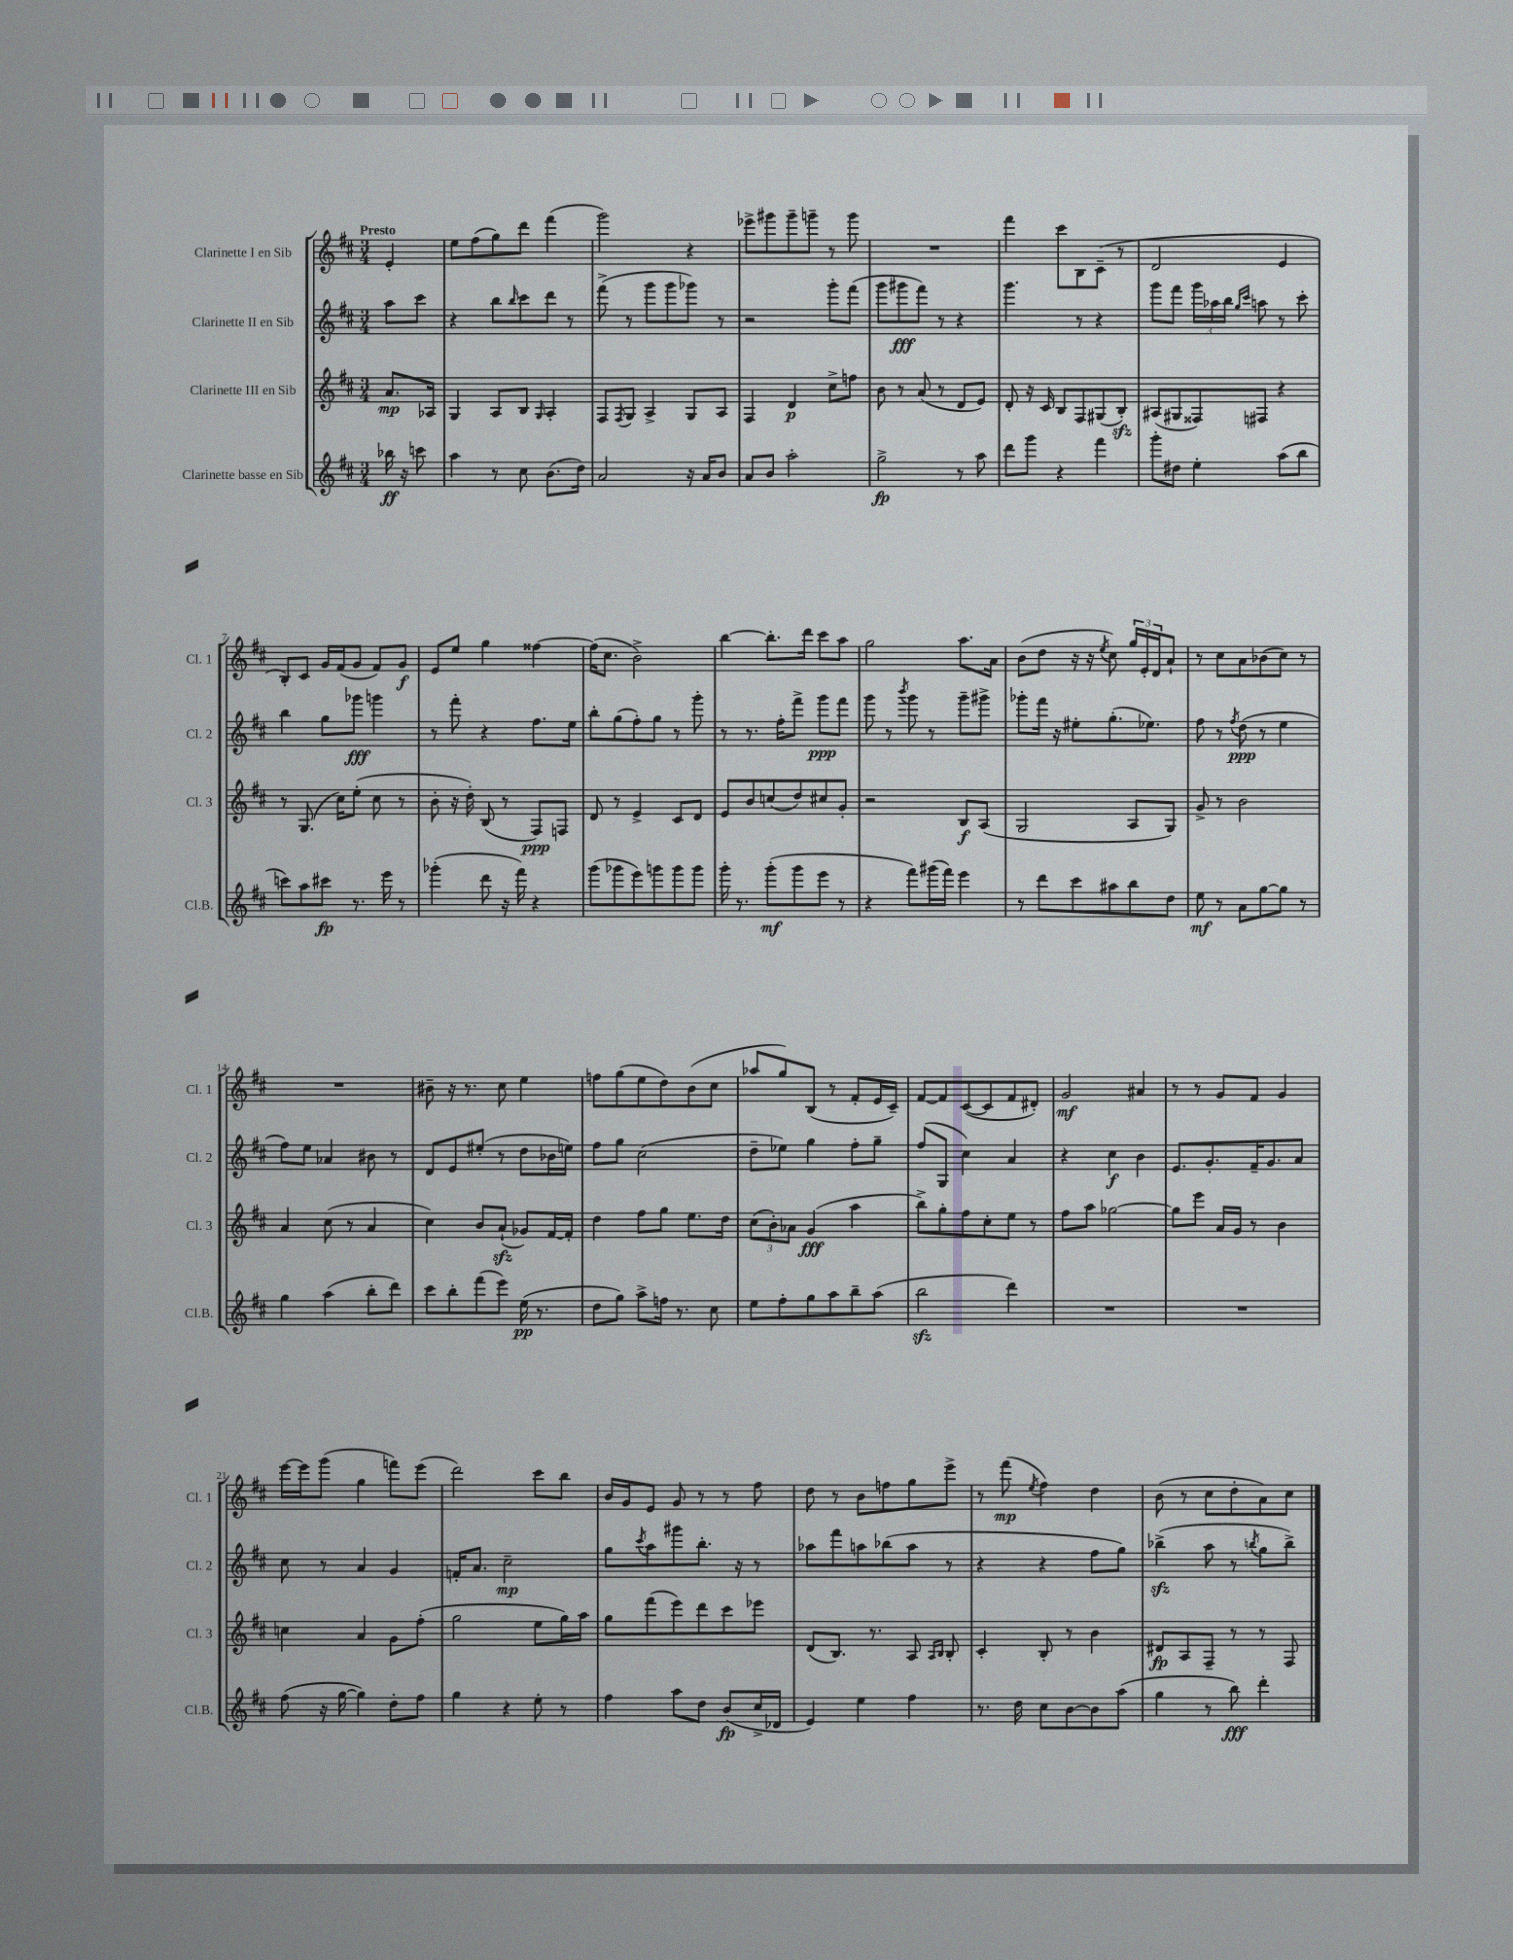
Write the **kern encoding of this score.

**kern	**kern	**kern	**kern
*staff4	*staff3	*staff2	*staff1
*clefG2	*clefG2	*clefG2	*clefG2
*k[f#c#]	*k[f#c#]	*k[f#c#]	*k[f#c#]
*M3/4	*M3/4	*M3/4	*M3/4
16bb-	8.a	8aa	4e'
16r	.	.	.
8ccc	.	8ccc#	.
.	16A-	.	.
=	=	=	=
4aa	4G	4r	8ee
.	.	.	(8ff#
8r	8A	8bb	8gg)
.	.	16qqbb	.
8cc#	8B	8ccc#	8ddd
.	16qqG	.	.
(8.b	4A'	8ddd	(4fff#
.	.	8r	.
16dd)	.	.	.
=	=	=	=
2a	8F#	(8fff#^	2ggg)
.	8qF#	.	.
.	8G	8r	.
.	4A^	8ggg	.
.	.	8ggg	.
16r	8G	8ggg-)	4r
16a	.	.	.
8b	8A	8r	.
=	=	=	=
8a	4F#	2r	8eee-^
8b	.	.	8ggg#
2aa'	4d	.	8ggg#~
.	.	.	8ggg~
.	8cc#^	8ggg'	8r
.	8ff	(8fff#	8ggg
=	=	=	=
2gg^	8b	8ggg	2.r
.	8r	8ggg#	.
.	(8a	8fff#)	.
.	8r	8r	.
8r	8d	4r	.
8aa	8e)	.	.
=	=	=	=
8ddd	8d'	4.ggg	4fff#
8ggg	16r	.	.
.	16c#	.	.
4r	8B	.	8ccc#
.	8F#	8r	8B
4fff#	(8G#	4r	(8c#~
.	8B')	.	8r
=	=	=	=
8ggg'	(8A#	8ggg	2d
8dd#	8G#	8fff#	.
4ee'	8F##)	24ggg	.
.	.	24aa-	.
.	.	24bb	.
.	.	16qqgg	.
.	.	16qqccc#	.
.	8F#	8aa	.
(8aa	4r	8r	4e
8bb	.	8ccc#'	.
=	=	=	=
8ccc)	8r	4bb	8B')
8aa	(8.G	.	8c#
8ccc#	.	8gg	16g
.	16cc#)	.	(16f#
8.r	(8ee'	8ggg-	8g
.	8cc#	4ggg	8f#)
16eee	.	.	.
8r	8r	.	8g
=	=	=	=
(4ggg-'	8b'	8r	8e
.	16r	8fff#'	8ee
.	16dd')	.	.
8ddd	(8B	4r	4gg
16r	8r	.	.
16fff#)	.	.	.
4r	8F#)	8.ff#	[4ff##
.	8F	.	.
.	.	16ee	.
=	=	=	=
(8ggg	8d	8bb'	(16ff##]
.	.	.	8.cc#
8ggg-	8r	(8gg	.
8eee)	4e^	8ff#')	2b^)
8ggg	.	8gg	.
8ggg	8c#	8r	.
8ggg	8d	8ggg'	.
=	=	=	=
16ggg'	8e	8r	[4bb
8.r	.	.	.
.	8b	8.r	.
(8ggg'	(8cc	.	8.bb']
.	.	16ff#'	.
8ggg	8dd)	8fff#^	.
.	.	.	16ddd
8eee	8cc#	8ggg	8ccc#
8r	8g'	8fff#	8aa
=	=	=	=
4r	2r	8ggg	2gg
.	.	8r	.
.	.	8qbbb	.
8fff#)	.	8ggg	.
(16ggg#	.	8r	.
16fff#)	.	.	.
4eee	8B	8ggg~	8.aa
.	(8A	8ggg#^	.
.	.	.	16a
=	=	=	=
8r	2G	8ggg-'	(8b
8ddd	.	16fff#	8dd
.	.	16r	.
8ccc#	.	8ee#'	16r
.	.	.	16r
.	.	.	8qee
8aa#	.	(8.gg'	8cc#)
8bb	8A	.	24gg
.	.	.	24e'
.	.	8.ee-)	.
.	.	.	24d
8dd	8G)	.	8a`
=	=	=	=
8ee	8g^	8ff#	8r
8r	8r	8r	8cc#
.	.	8qff#	.
8a	2b	(8dd	8a
[8gg	.	8r	(8b-
8gg]	.	4ee	8cc#)
8r	.	.	8r
=	=	=	=
4gg	4a	8ff#)	2.r
.	.	8ee	.
(4aa	(8cc#	4a-	.
.	8r	.	.
8bb'	4a	8b#	.
8ddd)	.	8r	.
=	=	=	=
8ccc#	4cc#)	8d	8b#~
8bb'	.	8e	16r
.	.	.	8.r
(8fff#	8b	(8ee#'	.
8eee)	(8a`	8r	8cc#
(16ee	8g-)	8dd	4ee
8.r	.	.	.
.	[16f#	16b-	.
.	16f#']	16ee)	.
=	=	=	=
8dd	4dd	8ff#	8ff
8gg)	.	8gg	(8gg
8aa^	8ff#	(2cc#	8ee
16ff	8gg	.	8dd)
8.r	.	.	.
.	8.ee	.	(8b
8cc#	.	.	8cc#
.	16dd	.	.
=	=	=	=
8ee	(12cc#	8dd~	8aa-
.	12b')	.	.
8ff#'	.	8ee-)	8gg)
.	12a-	.	.
8gg	(4g	4gg	(8B
8aa	.	.	8r
8bb~	4aa	8ff#'	8f#'
(8aa	.	8gg~	16e
.	.	.	16c#~)
=	=	=	=
2bb	8bb^)	(8ff#	[8f#
.	8gg'	8G	8f#]
.	8ff#	4cc#)	([8c#
.	8cc#'	.	8c#]
4ddd)	8ee	4a	8f#
.	8r	.	8d#')
=	=	=	=
2.r	8ff#	4r	2g
.	8aa	.	.
.	[2gg-	4cc#	.
.	.	4b	4a#
=	=	=	=
2.r	8gg-]	8.e	8r
.	8eee	.	8r
.	.	8.g'	.
.	16a	.	8g
.	16g	.	.
.	8r	16f#~	8f#
.	.	8.g	.
.	4b	.	4g
.	.	8a	.
=	=	=	=
(8ff#	4cc	8cc#	[16eee
.	.	.	16eee]
16r	.	8r	(8ggg
[16gg	.	.	.
4gg])	4a	4a	4gg
8dd'	8g	4g	8fff)
8ff#	(8ff#'	.	(8eee
=	=	=	=
4gg	2gg	16f'	2ddd)
.	.	8.a	.
4r	.	2cc#~	.
8ee'	8ee	.	8ccc#
8r	16gg)	.	8bb
.	16aa	.	.
=	=	=	=
4ff#	8gg	8gg	16b
.	.	.	16g
.	.	8qccc#	.
.	(8fff#	8aa	8e
8aa	8eee)	8ggg#	8g
8dd	8ddd	8.bb'	8r
(8b	8ccc#	.	8r
.	.	16r	.
16cc#^	8eee-	8r	8ff#
16d-	.	.	.
=	=	=	=
4e)	(8d	8aa-	8dd
.	8.B)	8fff#	8r
4ee	.	8aa	8b
.	8.r	.	.
.	.	(8bb-	8ff
4ff#	8A	8aa	8gg
.	16qqA	.	.
.	16qqB	.	.
.	8B'	8r	8eee^
=	=	=	=
8.r	4c#'	4r	8r
.	.	.	(8fff#
16dd	.	.	.
.	.	.	8qee
8cc#	8B'	4r	4ff#)
[8b	8r	.	.
8b]	4b	8ff#	4dd
(8aa	.	8gg)	.
=	=	=	=
4gg	8d#	(4bb-^	(8b
.	8A	.	8r
8r	8F#~	8aa	8cc#
8bb)	8r	8r	8dd'
.	.	8qbb	.
4ddd'	8r	8gg	8a)
.	8F#	8bb^)	8cc#
==	==	==	==
*-	*-	*-	*-
